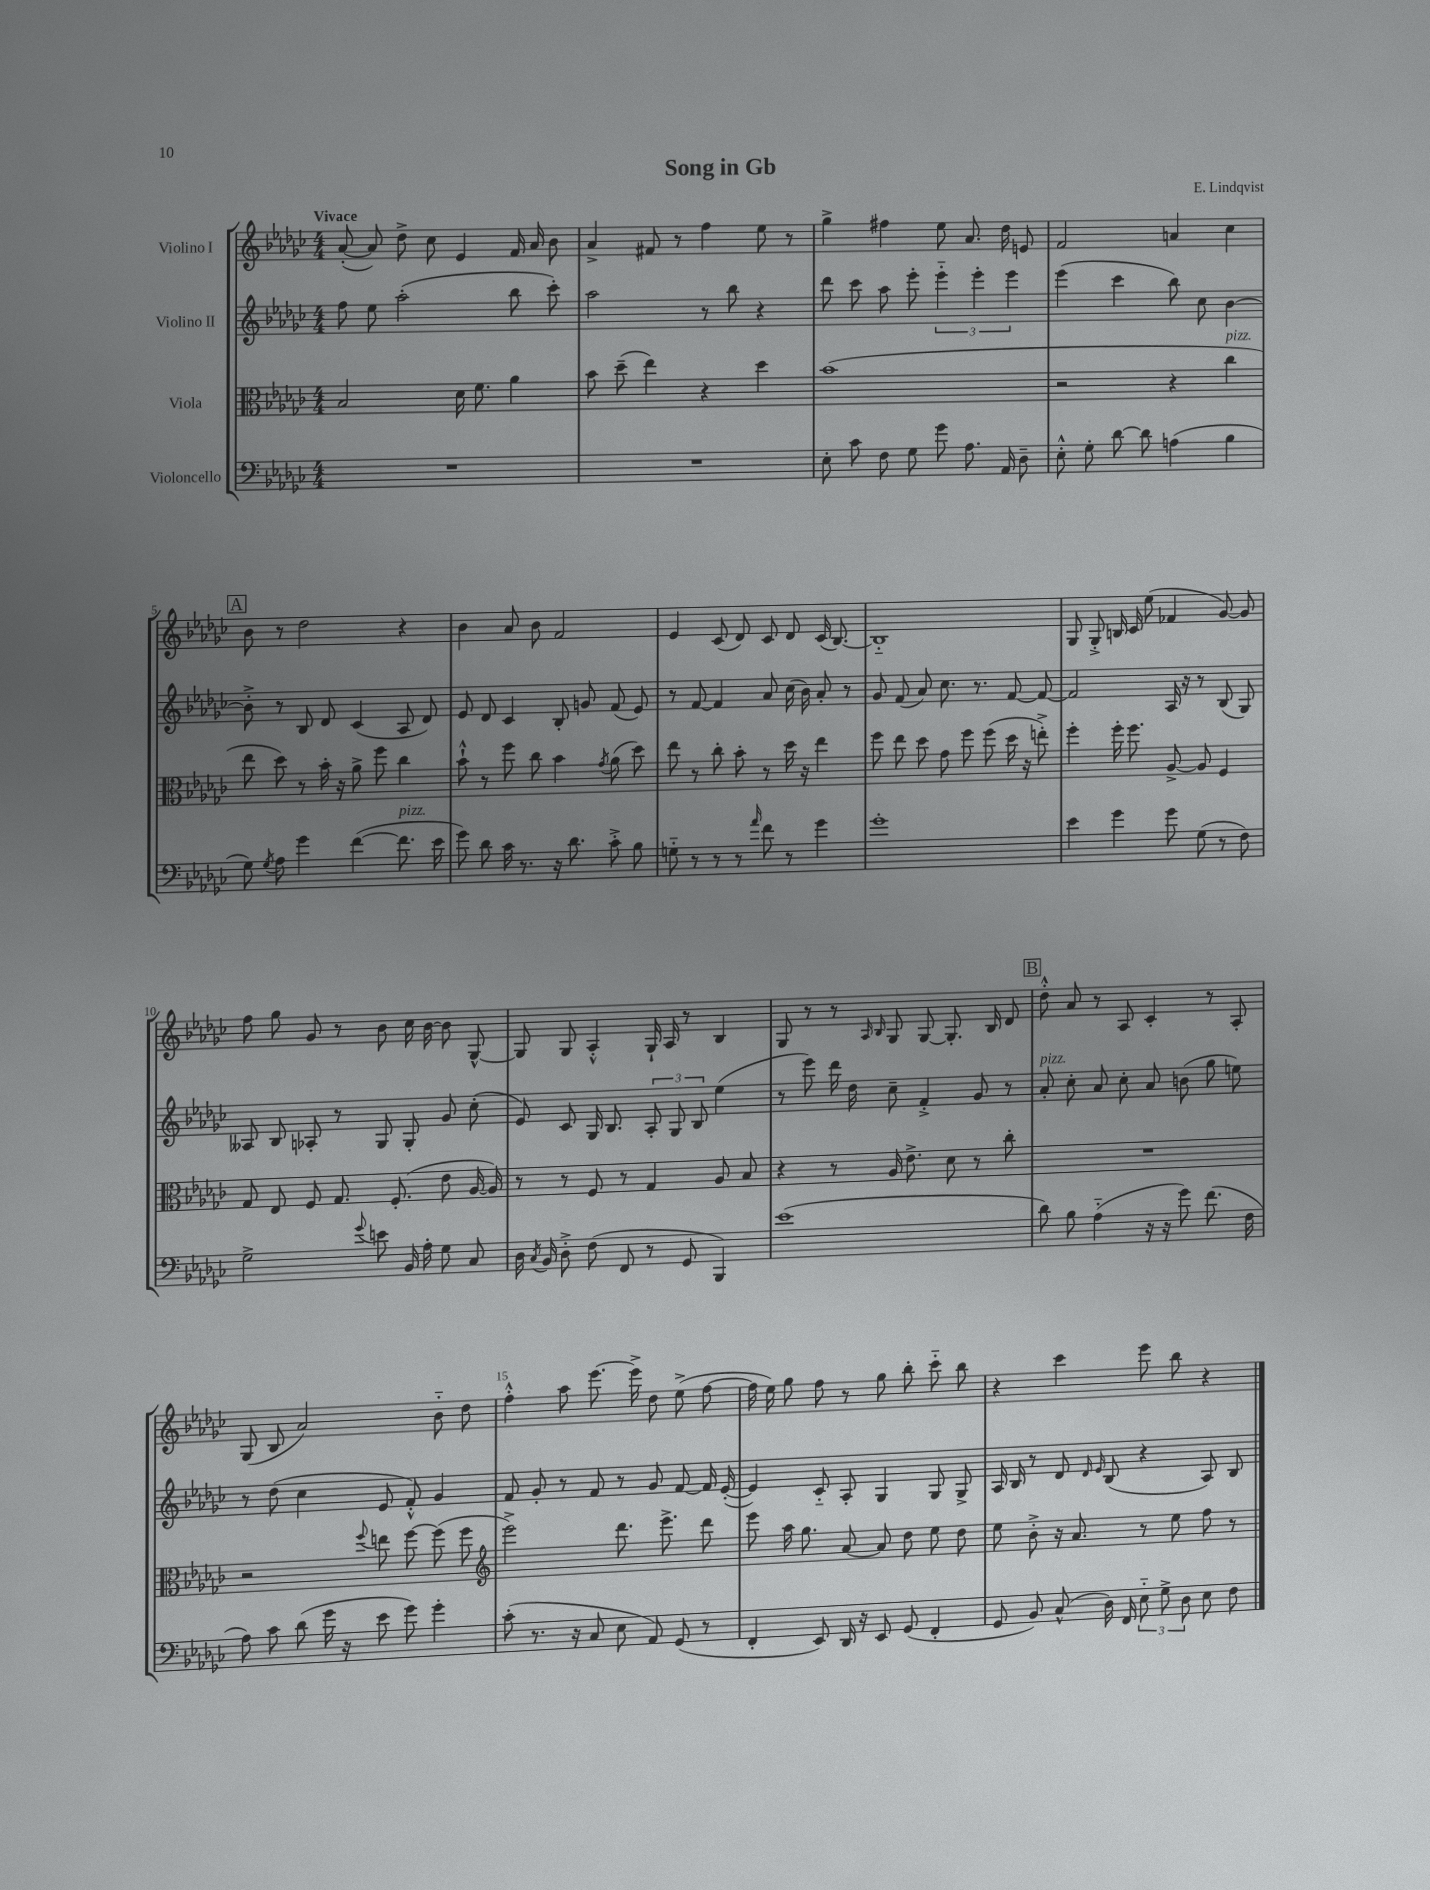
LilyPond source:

\header { title = "Song in Gb" composer = "E. Lindqvist" }
<<
\new StaffGroup <<
\new Staff = "s0" \with { instrumentName = "Violino I" } {
    \clef treble \key ges \major \numericTimeSignature \time 4/4 \tempo "Vivace"
    \autoBeamOff aes'8~-.( aes'8) des''8-> ces''8 ees'4 f'16 aes'16 bes'8 |
    aes'4-> fis'8 r8 f''4 ees''8 r8 |
    ges''4-> fis''4 ees''8 aes'8. des''16 e'8 |
    f'2 a'4 ces''4 |
    \mark \markup { \box "A" } bes'8 r8 des''2 r4 |
    bes'4 aes'8 bes'8 f'2 |
    ees'4 ces'8( des'8) ces'8 des'8 ces'16( bes8.~) |
    bes1-_ |
    ges8 ges8-.-> b16 ces'16 ees''8( fes'4 ges'8~) ges'8 |
    f''8 ges''8 ges'8 r8 bes'8 ces''16 bes'16~ bes'8 ges8~-^ |
    ges8 ges8 aes4-.-^ ges16-! aes16 r8 bes4 |
    ges8 r8 r8 \grace { aes16 bes16 } ges8 ges8~ ges8.-. bes16 des'8 |
    \mark \markup { \box "B" } des''8-.-^ aes'8 r8 aes8 ces'4-. r8 aes8-. |
    ges8( bes8 aes'2) bes'8-_ des''8 |
    f''4-.-^ aes''8 ees'''8.~ ees'''16-> des''8 ees''8->( f''8~ |
    f''16 ees''16) ges''8 f''8 r8 ges''8 bes''8-. ces'''8-_ bes''8 |
    r4 ces'''4 ees'''8 bes''8 r4 \bar "|." |
}
\new Staff = "s1" \with { instrumentName = "Violino II" } {
    \clef treble \key ges \major \numericTimeSignature \time 4/4
    \autoBeamOff f''8 ees''8 aes''2-.( bes''8 ces'''8-.) |
    aes''2 r8 bes''8 r4 |
    des'''8 ces'''8 aes''8 ees'''8-. \tuplet 3/2 { ees'''4-_ ees'''4-. ees'''4 } |
    ees'''4( ces'''4 bes''8) ces''8 bes'4~ |
    \mark \markup { \box "A" } bes'8-.-> r8 bes8 des'8 ces'4( aes8 des'8) |
    ees'8 des'8 ces'4 bes8-. g'8 f'8( ees'8) |
    r8 f'8~ f'4 aes'8 ces''16( bes'16) aes'8-. r8 |
    ges'8 f'8( aes'8) ces''8. r8. f'8~ f'8~ |
    f'2 aes16 r16 r8 bes8( ges8) |
    aeses8 bes8 aes8-. r8 ges8 ges8-. ges'8 ces''8-.( |
    ees'8) ces'8 ges16 bes8. \tuplet 3/2 { aes8-. ges8 bes8 } ees''4( |
    r8 ees'''8) des'''16 des''16 ces''8-- f'4-.-> ges'8 r8 |
    \mark \markup { \box "B" } aes'8-.^\markup { \italic "pizz." } ces''8-. aes'8 ces''8-. aes'8 b'8( ges''8 e''8) |
    r8 des''8( ces''4 ees'8 f'8-.-^) ges'4 |
    f'8 ges'8-. r8 f'8 r8 ges'8 f'8~ f'16 ees'16~-.( |
    ees'4) ces'8-_ aes8-. ges4 ges8 ges8-> |
    aes16 bes16 r8 des'8 \grace { des'16 ees'16 } bes8( r4 aes8) bes8 \bar "|." |
}
\new Staff = "s2" \with { instrumentName = "Viola" } {
    \clef alto \key ges \major \numericTimeSignature \time 4/4
    \autoBeamOff bes2 des'16 f'8. aes'4 |
    bes'8 des''8--( ees''4) r4 des''4 |
    bes'1( |
    r2 r4 ces''4^\markup { \italic "pizz." } |
    \mark \markup { \box "A" } ees''8 des''8) r8 bes'16-. r16 aes'8-> f''8 ces''4 |
    bes'8-!-^ r8 f''8 ces''8 bes'4 \acciaccatura { ges'8 } aes'8( des''8) |
    ees''8 r8 ces''8-. bes'8-. r8 des''16 r16 ees''4 |
    f''8 ees''8 des''8 ges'8 f''8 f''8( des''16 r16 e''8-.->) |
    f''4-. f''16-. f''8. aes8~-> aes8 f4 |
    ges8 ees8 f8 ges8. f8.-.( ees'8 aes16~ aes16) |
    r8 r8 f8 r8 ges4 aes8 bes8 |
    r4 r8 aes16 ees'8.-> des'8 r8 ces''8-. |
    \mark \markup { \box "B" } R1 |
    r2 \appoggiatura { f''8 } e''8 f''8~ f''8( f''8 |
    \clef treble ees'''2->) des'''8. ees'''8.-> des'''8 |
    ees'''8 aes''16 ges''8. aes'8~ aes'8 des''8 ees''8 des''8 |
    ees''8 bes'8-.-> r16 aes'8. r8 ees''8 f''8 r8 \bar "|." |
}
\new Staff = "s3" \with { instrumentName = "Violoncello" } {
    \clef bass \key ges \major \numericTimeSignature \time 4/4
    \autoBeamOff R1 |
    R1 |
    ees8-. ces'8 f8 ges8 ges'8 aes8. aes,16 des8-- |
    ees8-.-^ ges8-. des'8~ des'8 a4( bes4 |
    \mark \markup { \box "A" } ges8) \acciaccatura { ges8 } aes8 ges'4 f'4~( f'8.^\markup { \italic "pizz." } ees'16 |
    ges'8) des'8 ces'16 r8. r16 des'8. ces'8-.-> bes8 |
    g8-_ r8 r8 r8 \grace { aes'16 } f'8 r8 ges'4 |
    ges'1-. |
    ees'4 ges'4 ges'8 ges8( r8 f8) |
    ges2-> \appoggiatura { ges'8 } e'8 bes,16 aes16-. ges8 ces8 |
    des16 \acciaccatura { ces8 } bes,16 des8-.-> f8( f,8 r8 ges,8 bes,,4) |
    ees'1( |
    \mark \markup { \box "B" } des'8) bes8 aes4-_( r16 r16 ges'8) f'8.( f16 |
    aes8) ces'8 des'8( ges'16 r16 ees'8 ges'8) ges'4-. |
    ces'8-.( r8. r16 ces8 ees8 aes,8) ges,8( r8 |
    f,4-. ees,8) des,16 r16 ees,8 ges,8( f,4-. |
    ges,8 bes,8) ces8-^( des16) f,16 \tuplet 3/2 { ees8-_ ges8-> des8 } ees8 f8 \bar "|." |
}
>>
>>
\layout { \context { \Score \override BarNumber.break-visibility = ##(#f #t #t) barNumberVisibility = #(every-nth-bar-number-visible 5) } }
